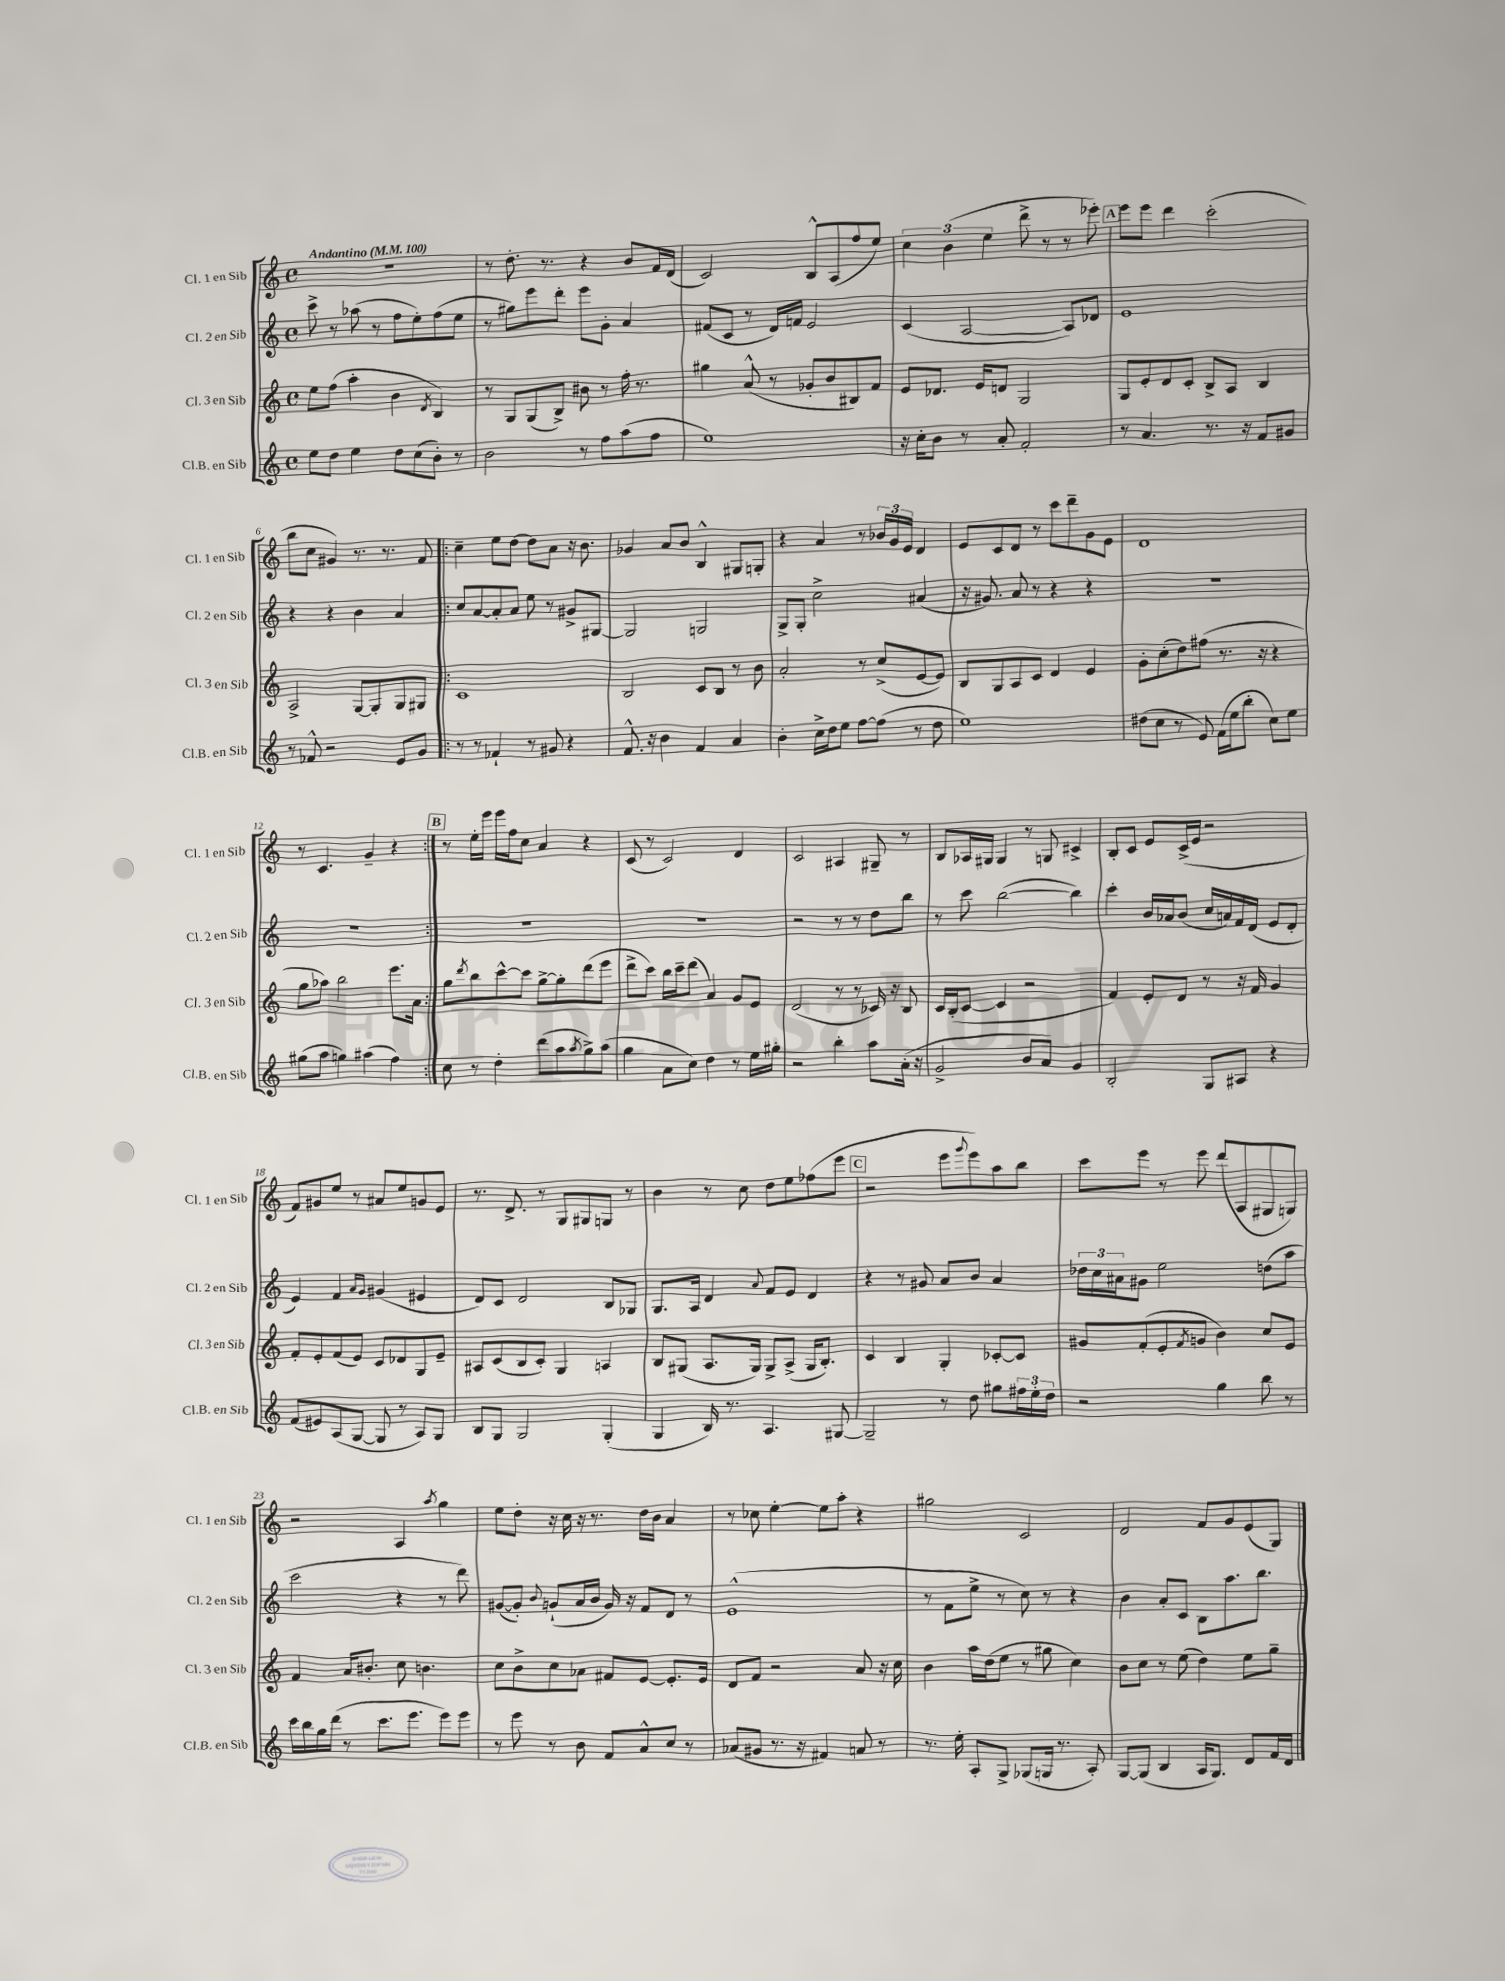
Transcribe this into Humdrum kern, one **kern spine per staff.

**kern	**kern	**kern	**kern
*part4	*part3	*part2	*part1
*staff4	*staff3	*staff2	*staff1
*I"Cl.B. en Sib	*I"Cl. 3 en Sib	*I"Cl. 2 en Sib	*I"Cl. 1 en Sib
*I'Cl.B. en Sib	*I'Cl. 3 en Sib	*I'Cl. 2 en Sib	*I'Cl. 1 en Sib
*clefG2	*clefG2	*clefG2	*clefG2
*k[]	*k[]	*k[]	*k[]
*M4/4	*M4/4	*M4/4	*M4/4
*met(c)	*met(c)	*met(c)	*met(c)
*MM100	*MM100	*MM100	*MM100
=1	=1	=1	=1
!	!	!	!LO:TX:a:B:t=Andantino
8ee\L	8ee\L	8ccc^\	1r
8dd\J	(8ff\J	8r	.
4ee\	4aa'\	(8aa-X\	.
.	.	8r	.
8dd\L	4b\	8ff\L	.
(8cc\	.	8ee'\)	.
.	8qd/	.	.
8b'\J)	4B/)	(8ff\	.
8r	.	8ee\J	.
=2	=2	=2	=2
2b\	8r	8r	8r
.	8G/L	8gg#X\L)	8.dd'\
.	(8G/	8eee\	.
.	.	.	8.r
.	8B^/J)	8ddd'\J	.
8r	8b#X\	8eee\L	4r
8ff\L	8r	8g'\J	.
(8aa\	16ff'\	4a/	8b/L
.	8.r	.	.
8ff\J	.	.	16f/L
.	.	.	(16d/JJ
=3	=3	=3	=3
1ee)	4gg#X\	(8f#X/L	2c/)
.	.	8c/J	.
.	(8a^^/	8r	.
.	8r	16d/LL)	.
.	.	16fn/JJ	.
.	8g-X'/L	2e/	8B^^/L
.	8b/	.	(8A/
.	8B#X/)	.	8ff/
.	8f/J	.	8ee/J)
=4	=4	=4	=4
16r	8e/L	(4c/	6cc\
16cc'\KL	.	.	.
8b\J	8.d-X/J	.	.
.	.	.	(6b\
8r	.	[2A/	.
.	16e/KL	.	.
.	.	.	6ee\
8a'/	8dn/J	.	.
2f'/	2G/	.	8ddd^\
.	.	.	8r
.	.	8A/L])	8r
.	.	8d-X/J	8eee-X'\)
!!LO:REH:place=s1:t=A
=5	=5	=5	=5
8r	8G/L	1e	8eee\L
4.a/	8e'/	.	8eee\J
.	8d/	.	4ddd\
.	8c'/J	.	.
8.r	8B^/L	.	(2ccc'\
.	8A/J	.	.
16r	.	.	.
8f/L	4B/	.	.
8g#X/J	.	.	.
!!LO:LB:g=z
=6	=6	=6	=6
8r	2A^/	4r	8bb\L
8f-X^^/	.	.	8cc\J
2r	.	4r	4g#X/)
.	[8G/L	4b\	8.r
.	8G'/]	.	.
.	.	.	8.r
8e/L	8G/	4a/	.
8g/J	8G#X/J	.	8f/
=7!|:	=7!|:	=7!|:	=7!|:
8r	1c	8cc/L	4cc~\
8r	.	[8a/	.
4f-X`/	.	8a'/]	8ee\L
.	.	8a/J	[8dd\J
8r	.	8ee\	8dd\L]
8g#X/	.	8r	8a\J
4r	.	8g#X^/L	16r
.	.	.	8.b\
.	.	[8G#X/J	.
=8	=8	=8	=8
8.f^^/	2B/	2G#/]	4g-X/
16r	.	.	.
4b\	.	.	8a/L
.	.	.	8b/J
4f/	8c/L	2Gn/	4B^^/
.	8B/J	.	.
4a/	8r	.	8G#X/L
.	8b\	.	8Gn'/J
=9	=9	=9	=9
4b'\	2a'/	8G^/L	4r
.	.	8G'/J	.
16cc^\LL	.	2cc^\	4a/
16dd\J	.	.	.
8ee\J	.	.	.
[8ff\L	8r	.	8r
(8ff\J]	(8cc^/L	.	24b-X/LL
.	.	.	24g/
.	.	.	24e/JJ
8r	[8e/	(4a#X/	4d/
8dd\	8e/J])	.	.
=10	=10	=10	=10
1ee)	8B/L	16r	8e/L
.	.	8.g#X/)	.
.	8G/	.	8c/
.	8A/	8a/	8d/J
.	8c/J	8r	8r
.	4d/	4r	8ccc\L
.	.	.	8ddd~\
.	4e/	4r	8g\
.	.	.	8e\J
=11	=11	=11	=11
(8dd#X\L	8g'\L	1r	1d
8cc\J	(8cc'\	.	.
8r	8dd\)	.	.
8e/)	(8ff#X\J	.	.
(16f\LL	8.r	.	.
16ee\J	.	.	.
8bb'\J	.	.	.
.	16r	.	.
8cc\L)	4r	.	.
8ee\J	.	.	.
!!LO:LB:g=z
=12	=12	=12	=12
(8gg#X\L	8gg\L	1r	8r
8aa\J	8aa-X\J)	.	4.c/
4ggn\)	2bb\	.	.
(4aa#X\	.	.	4g~/
4ff\)	8.eee\L	.	4r
.	16a\Jk	.	.
!!LO:REH:place=s1:t=B
=13:|!	=13:|!	=13:|!	=13:|!
8cc\	8gg\L	1r	8r
.	8qddd/	.	.
8r	8bb\	.	16ee'\LL
.	.	.	16eee\JJ
4dd'\	[8ccc^^\	.	16eee\LL
.	.	.	16ff\J
.	8ccc\J]	.	8cc\J
(8ddd\L	[8gg^\L	.	4a/
8aa\	8gg'\]	.	.
8qaa/	.	.	.
8gg^\)	(8ddd\	.	4r
(8aa\J	8eee\J	.	.
=14	=14	=14	=14
4gg\	8ddd^\L	1r	(8c/
.	8ccc\J)	.	8r
8a\L	16bb\LL	.	2c/)
.	16ccc~\J	.	.
8cc\J)	(8ddd\J	.	.
4dd\	4a/)	.	.
8r	8g/L	.	4d/
16ee\LL	8e/J	.	.
16gg#X'\JJ	.	.	.
=15	=15	=15	=15
2r	(2d/	2r	2c/
4bb'\	8r	8r	4A#X/
.	8r	8r	.
8aa\L	16c-X/)	8dd\L	8G#X~/
.	16r	.	.
(16a'\Jk	8B/	8bb\J	8r
16r	.	.	.
=16	=16	=16	=16
2g^/	16c/LL	8r	8B/L
.	(16B'/J	.	.
.	[8c/J	8ccc\	16A-X/L
.	.	.	16G#X/JJ
.	4c/]	([2bb\	4G#/
8b/L	2r	.	8r
8a/J)	.	.	8Gn/
4g/	.	4bb\])	4c#X^/
=17	=17	=17	=17
2B'/	4f/)	4ccc'\	8B'/L
.	.	.	8c/J
.	8e'/L	16b/LL	8e/L
.	.	16a-X/J	.
.	8d/J	(8b/J	(16c^/L
.	.	.	16e/JJ
8G/L	8r	16cc/LL	2r
.	.	16an/)	.
8A#X/J	16r	16f/	.
.	16f/	(16d/JJ	.
4r	4g/	8e/L	.
.	.	8d'/J	.
!!LO:LB:g=z
=18	=18	=18	=18
(8f/L	8f'/L	4e/)	8f/L)
8e#X/)	8e'/	.	8g#X/
(8A/	(8f/	4f/	8ee/J
[8G/J	8e/J)	.	8r
.	.	16qqa/LL	.
.	.	16qqg/JJ	.
8G/]	8c/L	(4g#X/	8a#X/L
8r	8d-X/	.	8ee/
8A/L)	8G/	4e#X/	8gn/
8G/J	8e~/J	.	8e/J
=19	=19	=19	=19
8B/L	8A#X/L	8d/L)	8.r
8G/J	(8c/	8c/J	.
.	.	.	8.d^/
2G/	8B/	2d/	.
.	8c'/J)	.	8r
.	4G/	.	8G/L
.	.	.	8G#X/
(4G'/	4An/	8B/L	8Gn/J
.	.	8G-X/J	8r
=20	=20	=20	=20
4G/	8B/L	8.G/L	4b\
.	(8G#X/J	.	.
.	.	16A/Jk	.
16B/)	8.A/L	4d/	8r
8.r	.	.	.
.	.	.	8cc\
.	16G#/Jk)	.	.
.	.	8qqa/	.
4.A/	8G#^/L	8f/L	8dd\L
.	(8A^/J	8e/J	8ee\
.	16G#/KL	4d/	(8ff-X\
.	8.B'/J)	.	.
[8G#X/	.	.	8eee\J
!!LO:REH:place=s1:t=C
=21	=21	=21	=21
2G#~/]	4c/	4r	2r
.	4B/	8r	.
.	.	8g#X/	.
8r	4G'/	8a/L	8eee\L
.	.	.	8qqggg/
8dd\	.	8b/J	8eee\)
8gg#X\L	[8c-X'/L	4a/	8aa\
24ff#X\L	8c-/J]	.	8bb\J
24ee'\	.	.	.
24dd\JJ	.	.	.
=22	=22	=22	=22
2r	8g#X/L	24dd-X\LL	8ccc\L
.	.	24cc\	.
.	.	24a#X\J	.
.	(8f'/	8g#X\J	8eee\J
.	8e'/	2ee\	8r
.	8qf/	.	.
.	8gn/J	.	8eee\
4gg\	4b\)	.	(8ddd/L
.	.	.	8A/
8bb\	8cc/L	(8ddn\L	8G#X/
8r	8e/J	8aa\J	8Gn/J)
!!LO:LB:g=z
=23	=23	=23	=23
16ccc\LL	4f/	2ccc\	2r
16bb\	.	.	.
16gg\	.	.	.
(16ddd\JJ	.	.	.
8r	16a/KL	.	.
.	8.b#X'/J	.	.
8.ccc\L	.	.	.
.	8cc\	4r	4A/
8.eee\J	.	.	.
.	4.bn\	.	.
.	.	.	8qaa/
8eee\L)	.	8r	4gg\
8eee\J	.	8ddd\)	.
=24	=24	=24	=24
8r	8cc\L	([8g#X/L	8ee\L
8eee\	8b^\	8g#'/J])	8dd'\J
.	.	8qqb/	.
8r	8cc\	(8gn`/L	16r
.	.	.	16cc\
8b\	8a-X\J	16a/L	16r
.	.	16b/JJ	8.r
8f/L	8f#X/L	16g/)	.
.	.	16r	.
8a^^/	[8e/J	8f/L	16dd\LL
.	.	.	16b\JJ
8cc/J	8.e'/L]	8d/J	4a/
8r	.	8r	.
.	16e/Jk	.	.
=25	=25	=25	=25
(8a-X/L	8d/L	(1e^^	8r
8g#X/J	8f/J	.	8cc-X\
8.r	2r	.	[4ee'\
16r	.	.	.
4f#X/)	.	.	8ee\L]
.	.	.	8aa'\J
8an/	8a/	.	4r
8r	16r	.	.
.	16cc\	.	.
=26	=26	=26	=26
8.r	4b\	8r	2gg#X\
.	.	8f\L	.
16ee'\	.	.	.
8A'/L	16aa\LL	8ee^\J	.
.	(16dd\J	.	.
8G^/J	8ee\J	8r	.
(8G-X/L	8r	8cc\)	2c/
16Gn/Jk	8gg#X\	8r	.
8.r	.	.	.
.	4cc\)	4r	.
8A'/)	.	.	.
=27	=27	=27	=27
[8G/L	8b\L	4b\	2d/
(8G/J]	8cc\J	.	.
4B/	8r	8a'/L	.
.	(8ee\	8c/J	.
16A/KL	4dd\)	8B\L	8f/L
8.G/J)	.	.	.
.	.	8.aa\	8g/
8d/L	8ee\L	.	(8e/
.	.	8.bb\J	.
16f/L	8gg~\J	.	8G/J)
16d/JJ	.	.	.
==	==	==	==
*-	*-	*-	*-
